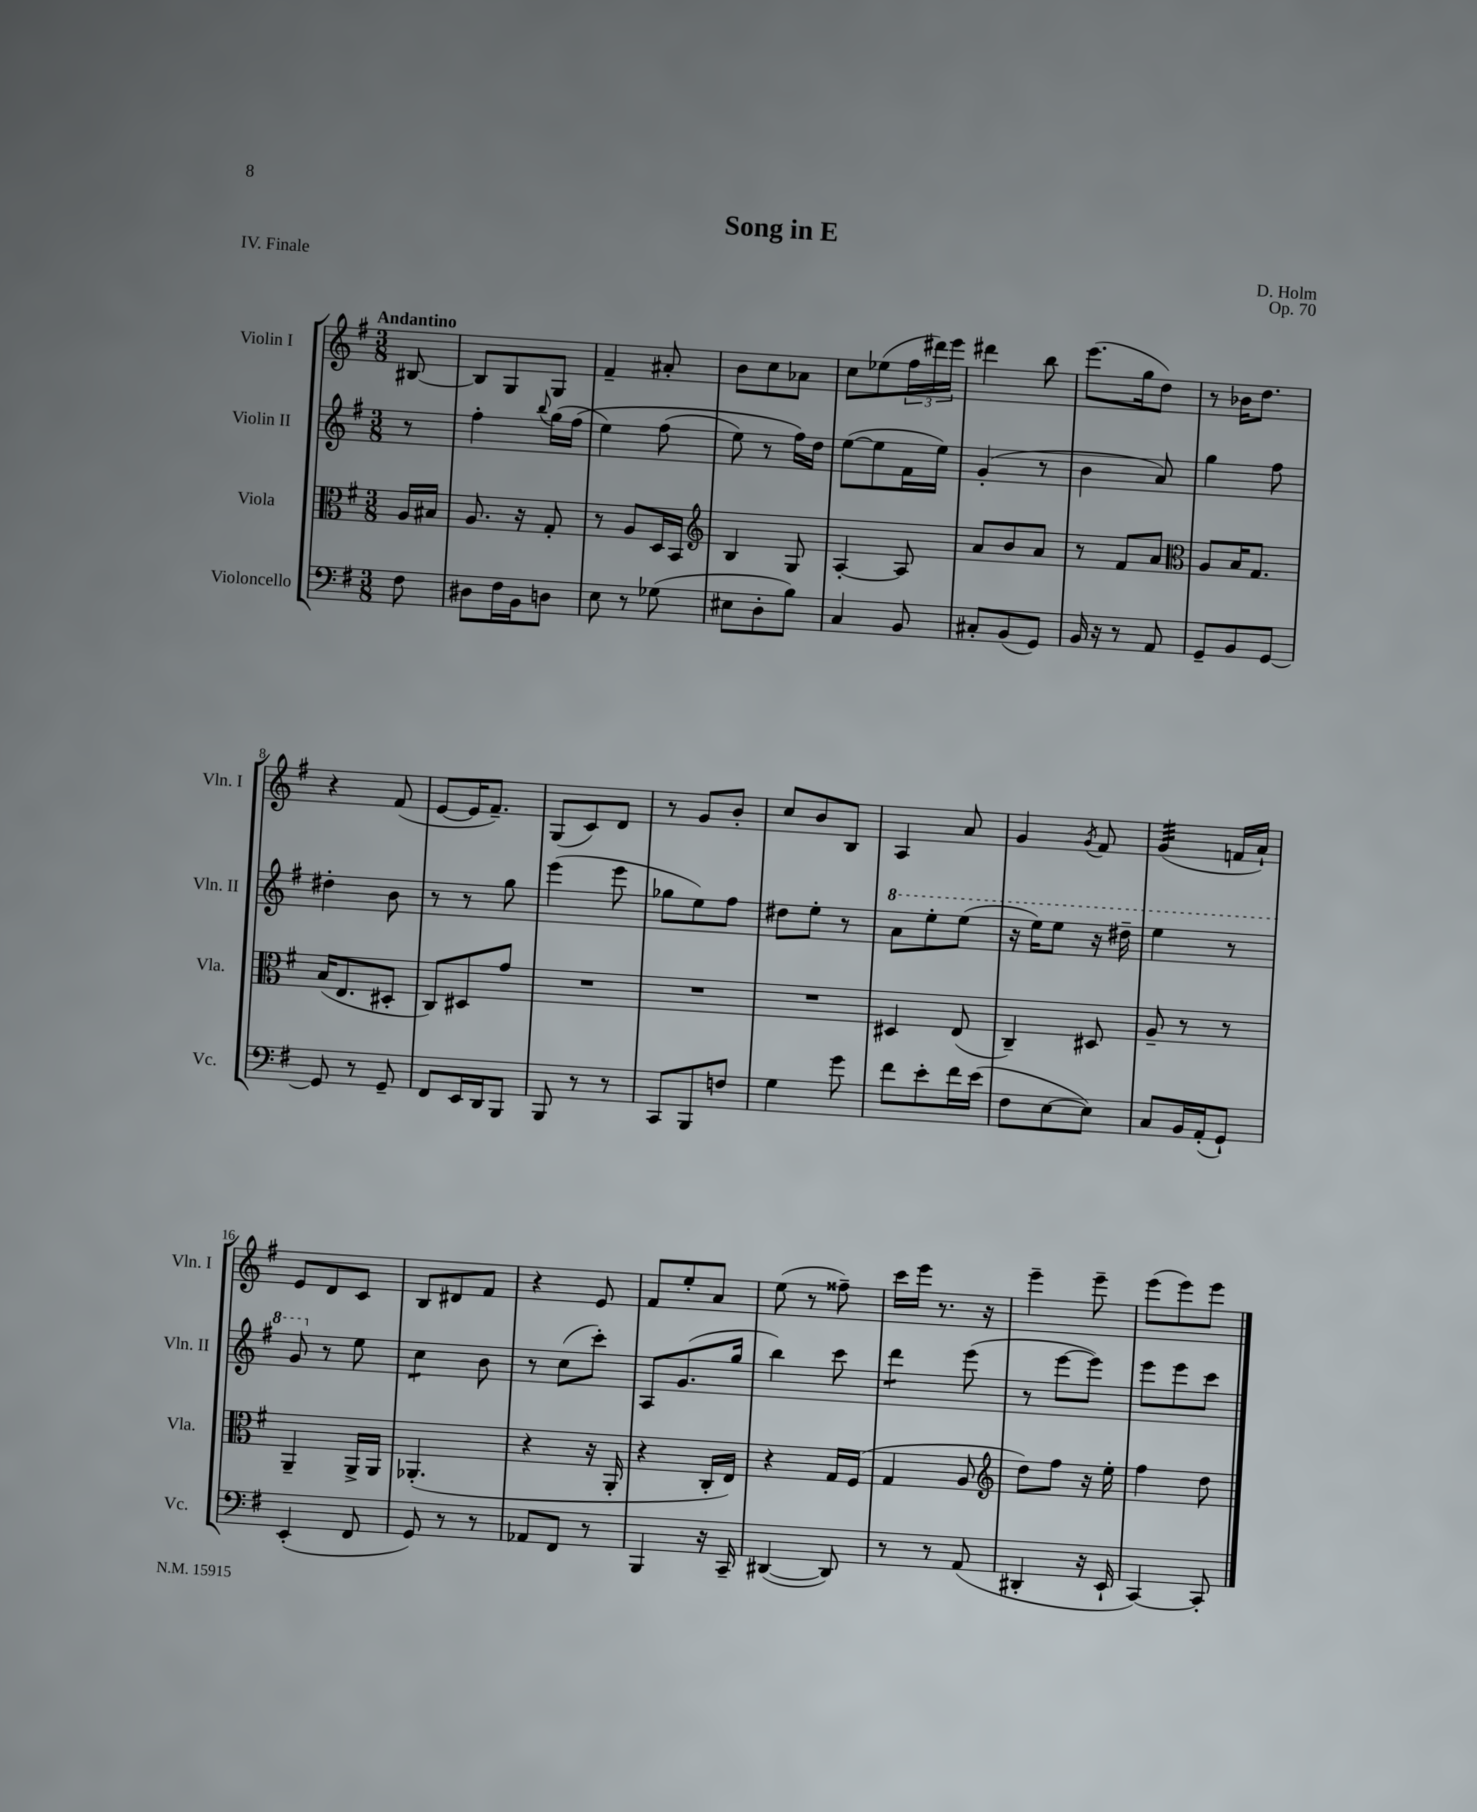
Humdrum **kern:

**kern	**kern	**kern	**kern
*staff4	*staff3	*staff2	*staff1
*clefF4	*clefC3	*clefG2	*clefG2
*k[f#]	*k[f#]	*k[f#]	*k[f#]
*M3/8	*M3/8	*M3/8	*M3/8
8F#\	16A/LL	8r	[8B#/
.	16B#/JJ	.	.
=	=	=	=
8D#\L	8.A/	4ff#'\	8B#/]L
16F#\L	.	.	8G/
16BB\J	16r	.	.
.	.	8qqbb/	.
8D\J	8G'/	(16gg\LL	8G/J
.	.	&(16ff#\JJ	.
=	=	=	=
8E\	8r	4ee\)	4f#~/
8r	8A/L	.	.
(8G-\	16D/L	(8ff#\	8a#'/
.	16BB/JJ	.	.
=	=	=	=
*	*clefG2	*	*
8E#\L	4B/	8ee\)	8b\L
8D'\	.	8r	8cc\
8B\J)	8G/	16ff#\LL&)	8a-\J
.	.	16dd\JJ	.
=	=	=	=
4C/	[4A'/	([8ee\L	8cc\L
.	.	8ee\]	(8ee-\
8BB/	8A/]	16f#\L	24ff#\L
.	.	.	24ddd#\)
.	.	16ee\JJ)	.
.	.	.	24eee\JJ
=	=	=	=
8C#'/L	8a/L	(4g'/	4ddd#\
(8BB/	8b/	.	.
8GG/J)	8a/J	8r	8bb\
=	=	=	=
16BB/	8r	4b\	(8.eee\L
16r	.	.	.
8r	8f#/L	.	.
.	.	.	16gg\k
8AA/	8a/J	8a/)	8dd\J)
=	=	=	=
*	*clefC3	*	*
8GG~/L	8A/L	4gg\	8r
8BB/	16B/K	.	16b-\LK
.	8.G/J	.	8.dd\J
[8GG/J	.	8ff#\	.
=	=	=	=
8GG/]	(16B/LK	4dd#'\	4r
.	8.E/	.	.
8r	.	.	.
8GG~/	8D#'/J	8b\	(8f#/
=	=	=	=
8FF#/L	8C/L)	8r	[8e/L
16EE/L	8D#/	8r	16e/]K
16DD/J	.	.	8.f#~/J)
8BBB/J	8g/J	8gg\	.
=	=	=	=
8BBB/	4.r	(4eee\	(8G/L
8r	.	.	8c/)
8r	.	8eee\	8d/J
=	=	=	=
8CC/L	4.r	8gg-\L	8r
8BBB/	.	8ee\)	8g/L
8F/J	.	8ff#\J	8b'/J
=	=	=	=
4G\	4.r	8dd#\L	8cc/L
.	.	8ee'\J	8b/
8g\	.	8r	8B/J
=	=	=	=
8f#\L	4D#/	8aa\L	4A/
8e'\	.	8eee'\	.
16f#\L	(8E/	(8eee\J	8a/
(16e\JJ	.	.	.
=	=	=	=
8F#\L	4C~/)	16r	4g/
.	.	16eee\LK)	.
[8E\	.	8eee\J	.
.	.	.	8qg/
8E\]J)	8D#/	16r	8f#/
.	.	16ddd#~\	.
=	=	=	=
8C/L	8A~/	4eee\	(4g/
16BB/L	8r	.	.
(16AA'/J	.	.	.
8GG`/J)	8r	8r	16f/LL
.	.	.	16a`/JJ)
=	=	=	=
(4EE'/	4AA~/	8gg/	8e/L
.	.	8r	8d/
8FF#/	16AA^/LL	8ee\	8c/J
.	16AA/JJ	.	.
=	=	=	=
8GG/)	(4.AA-'/	4cc\	8B/L
8r	.	.	8d#/
8r	.	8b\	8f#/J
=	=	=	=
8AA-/L	4r	8r	4r
8FF#/J	.	(8cc\L	.
8r	16r	8ccc'\J)	8e/
.	16AA'/	.	.
=	=	=	=
4BBB/	4r	8A/L	8f#/L
.	.	(8.g/	8ee'/
16r	16C'/LL	.	8a/J
16CC~/	16E/JJ)	16gg/Jk	.
=	=	=	=
([4DD#/	4r	4bb\)	(8ee\
.	.	.	8r
8DD#/])	16G/LL	8ccc\	8ff##~\)
.	(16F#/JJ	.	.
=	=	=	=
8r	4G/	4ddd\	16ccc\LL
.	.	.	16eee\JJ
8r	.	.	8.r
(8AA/	8A/	(8eee\	.
.	.	.	16r
=	=	=	=
*	*clefG2	*	*
4DD#'/	8dd\L)	8r	4eee~\
.	8ff#\J	[8eee\L	.
16r	16r	8eee\]J)	8eee~\
16EE`/	16ee'\	.	.
=	=	=	=
[4CC/)	4ff#\	8eee\L	(8eee\L
.	.	8eee\	8eee\)
8CC'/]	8dd\	8ccc\J	8eee\J
==	==	==	==
*-	*-	*-	*-
